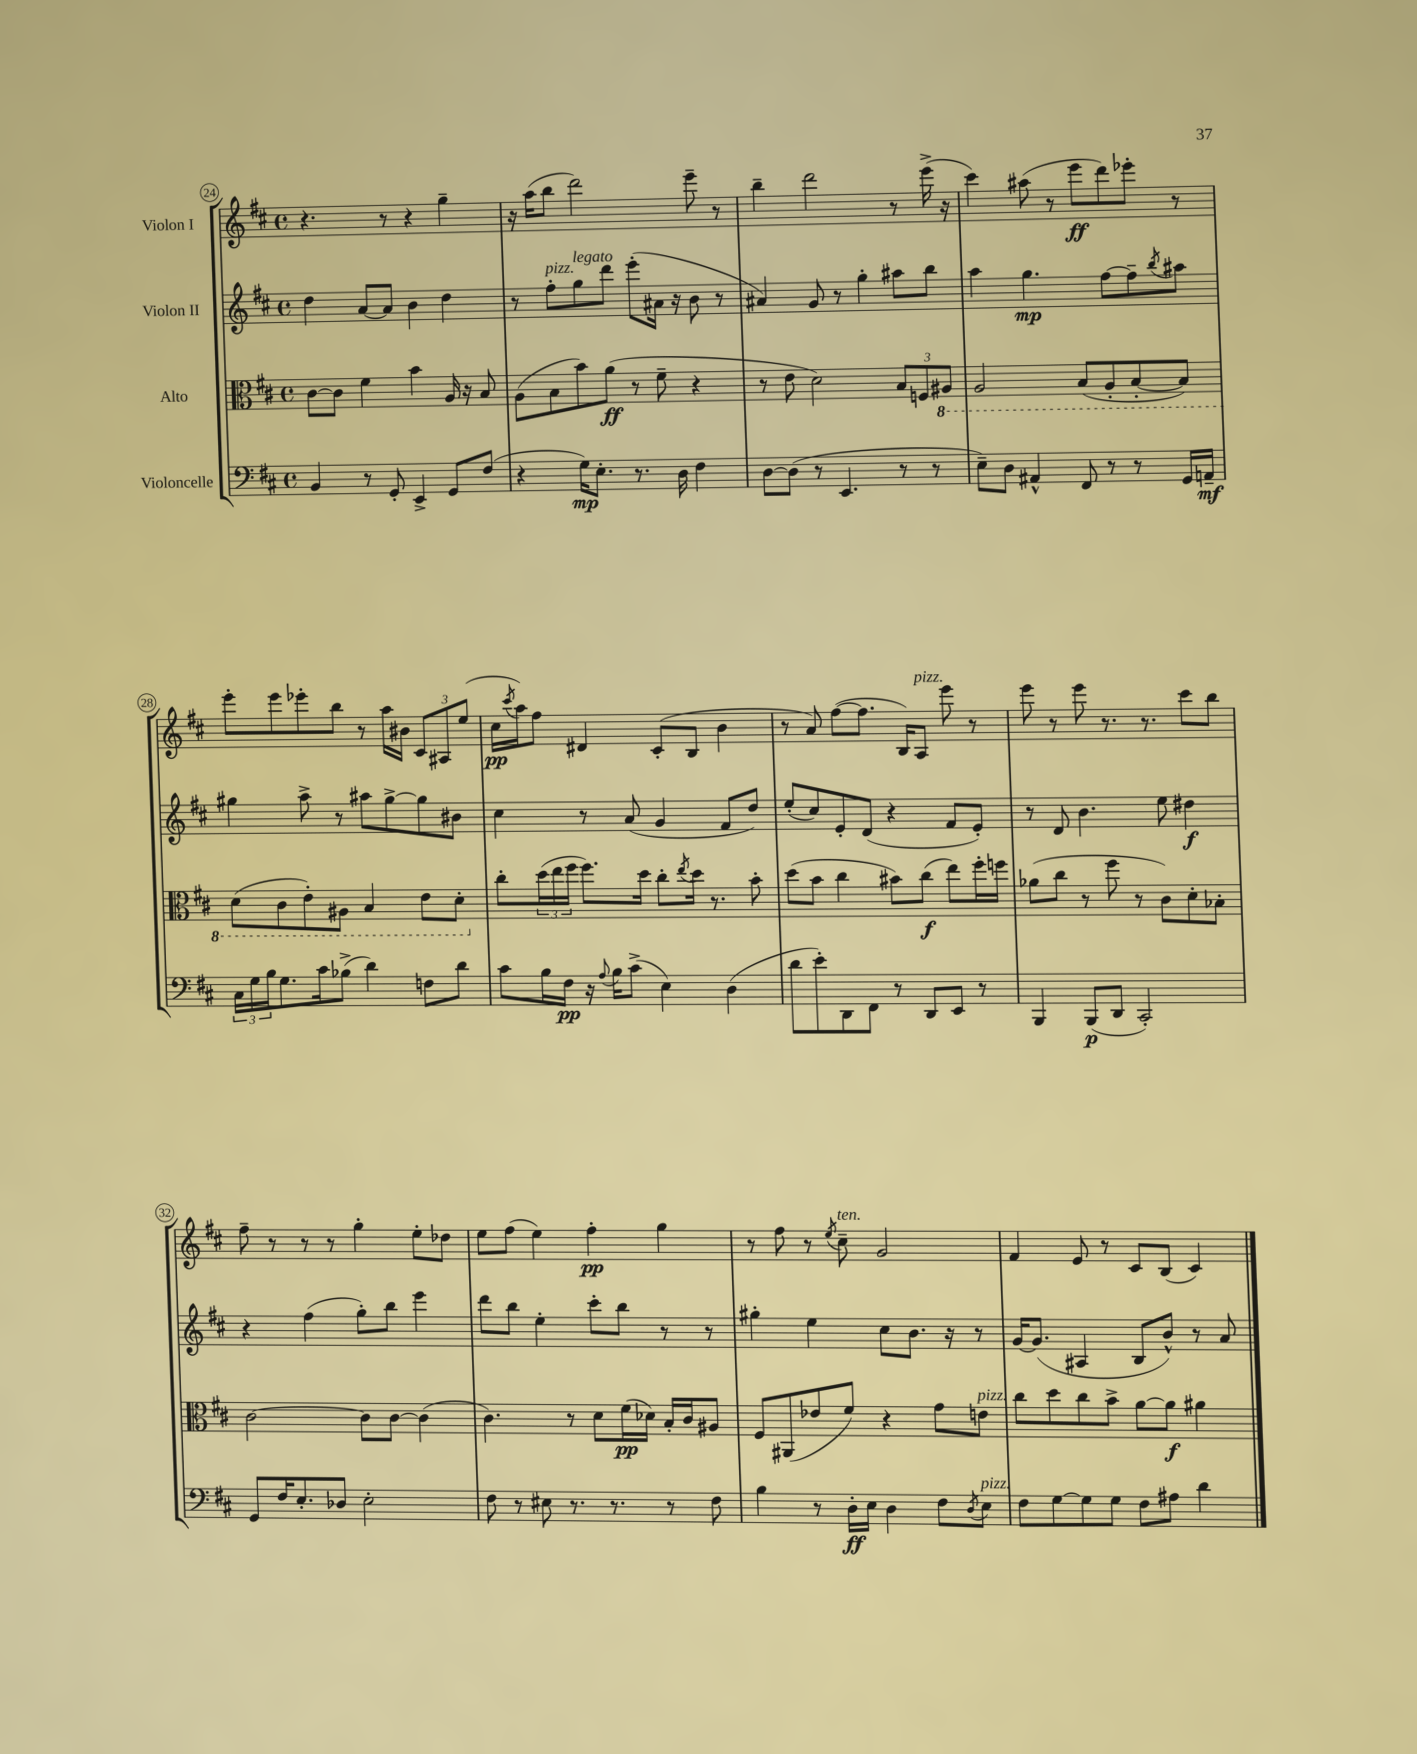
<<
\new StaffGroup <<
\new Staff = "s0" \with { instrumentName = "Violon I" } {
    \clef treble \key d \major \defaultTimeSignature \time 4/4
    r4. r8 r4 g''4-- |
    r16 a''16( b''8 d'''2) e'''8-- r8 |
    b''4-- d'''2 r8 e'''16->( r16 |
    cis'''4) ais''8( r8 e'''8\ff d'''8) ees'''8-. r8 |
    e'''8-. e'''8 ees'''8-. b''8 r8 a''16 bis'16 \tuplet 3/2 { cis'8 ais8 e''8( } |
    cis''16\pp \acciaccatura { cis'''8 } a''16) fis''8 dis'4 cis'8-.( b8 b'4 |
    r8 a'8) fis''8~( fis''8. b16) a8^\markup { \italic "pizz." } e'''8 r8 |
    e'''8 r8 e'''8 r8. r8. cis'''8 b''8 |
    fis''8-- r8 r8 r8 g''4-. e''8-. des''8 |
    e''8 fis''8( e''4) fis''4-.\pp g''4 |
    r8 fis''8 r8 \acciaccatura { e''8 } cis''8--^\markup { \italic "ten." } g'2 |
    fis'4 e'8 r8 cis'8 b8( cis'4) \bar "|." |
}
\new Staff = "s1" \with { instrumentName = "Violon II" } {
    \clef treble \key d \major \defaultTimeSignature \time 4/4
    d''4 a'8~ a'8 b'4 d''4 |
    r8 fis''8-.^\markup { \italic "pizz." } g''8^\markup { \italic "legato" } d'''8 e'''8-.( ais'16 r16 b'8 r8 |
    ais'4) g'8 r8 g''4-. ais''8 b''8 |
    a''4 g''4.\mp fis''8~ fis''8-- \acciaccatura { b''8 } ais''8 |
    gis''4 a''8-> r8 ais''8 gis''8~-> gis''8 bis'8 |
    cis''4 r8 a'8( g'4 fis'8 d''8) |
    e''8-.( cis''8) e'8-. d'8( r4 fis'8 e'8-.) |
    r8 d'8 b'4. e''8 dis''4\f |
    r4 fis''4( g''8-.) b''8 e'''4 |
    d'''8 b''8 e''4-. cis'''8-. b''8 r8 r8 |
    gis''4-. e''4 cis''8 b'8. r16 r8 |
    g'16~ g'8.( ais4 b8 b'8-^) r8 a'8 \bar "|." |
}
\new Staff = "s2" \with { instrumentName = "Alto" } {
    \clef alto \key d \major \defaultTimeSignature \time 4/4
    cis'8~ cis'8 fis'4 b'4 a16 r16 b8 |
    a8( b8 b'8) a'8\ff( r8 fis'8-- r4 |
    r8 e'8 d'2) \tuplet 3/2 { b8 f8 \ottava #-1 ais,8 } |
    a,2 b,8( a,8-. b,8~-. b,8) |
    d8( cis8 e8-.) ais,8 b,4 e8 d8-. \ottava #0 |
    cis''8-. \tuplet 3/2 { d''16( e''16 fis''16 } fis''8.) d''16 cis''8-. \acciaccatura { e''8 } d''16 r8. b'8-. |
    d''8( b'8 cis''4 bis'8) cis''8\f( e''8) fis''16-. f''16 |
    aes'8( cis''8 r8 fis''8 r8 cis'8) d'8-. bes8-. |
    cis'2~ cis'8 cis'8~ cis'4( |
    cis'4.) r8 d'8 fis'16\pp( des'16) b16-. cis'16 ais8 |
    fis8 ais,8( ees'8 fis'8) r4 g'8 e'8^\markup { \italic "pizz." } |
    cis''8 d''8 cis''8 b'8-> a'8~ a'8\f ais'4 \bar "|." |
}
\new Staff = "s3" \with { instrumentName = "Violoncelle" } {
    \clef bass \key d \major \defaultTimeSignature \time 4/4
    b,4 r8 g,8-. e,4-> g,8 fis8( |
    r4 g16\mp) e8.-. r8. d16 fis4 |
    d8~ d8( r8 e,4. r8 r8 |
    e8--) d8 ais,4-^ fis,8 r8 r8 g,16 a,16--\mf |
    \tuplet 3/2 { cis16 g16 b16 } g8. cis'16 bes8->( d'4) f8 d'8 |
    cis'8 b16 fis16\pp r16 \appoggiatura { a8 } b16 cis'8->( e4) d4( |
    d'8 e'8-.) d,8 fis,8 r8 d,8 e,8 r8 |
    b,,4 b,,8\p( d,8 cis,2-.) |
    g,8 fis16 e8.-. des8 e2-. |
    fis8 r8 eis8 r8. r8. r8 fis8 |
    b4 r8 d16-.\ff e16 d4 fis8 \acciaccatura { d8 } e8^\markup { \italic "pizz." } |
    fis8 g8~ g8 g8 fis8 ais8 d'4 \bar "|." |
}
>>
>>
\layout { \context { \Score currentBarNumber = #24 \override BarNumber.stencil = #(make-stencil-circler 0.1 0.3 ly:text-interface::print) } }
